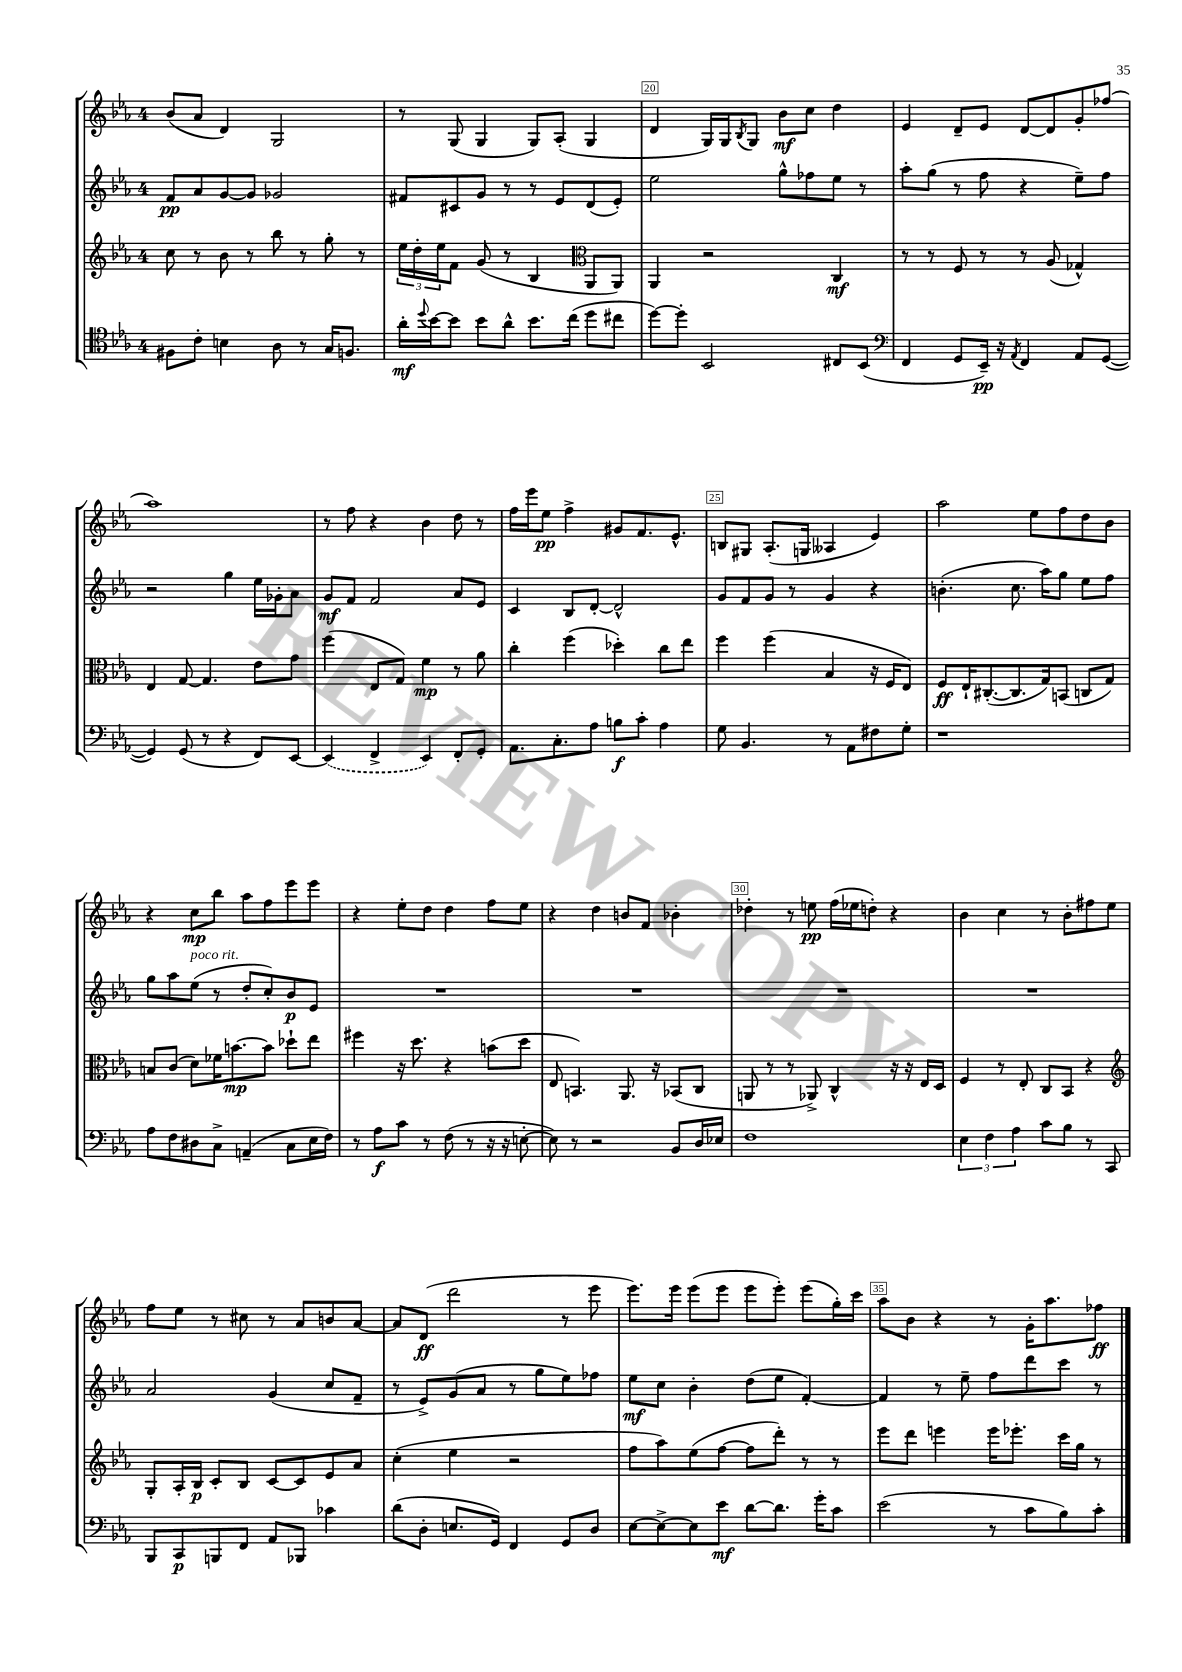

**kern	**kern	**kern	**kern
*staff4	*staff3	*staff2	*staff1
*clefC4	*clefG2	*clefG2	*clefG2
*k[b-e-a-]	*k[b-e-a-]	*k[b-e-a-]	*k[b-e-a-]
*M4/4	*M4/4	*M4/4	*M4/4
8F#	8cc	8f	(8b-
8c'	8r	8a-	8a-
4B	8b-	[8g	4d)
.	8r	8g]	.
8A-	8bb-	2g-	2G
8r	8r	.	.
16G	8gg'	.	.
8.F	.	.	.
.	8r	.	.
=	=	=	=
16a-'	24ee-	8f#	8r
.	24dd'	.	.
8qqdd	.	.	.
[16b-	.	.	.
.	24ee-	.	.
8b-]	8f	8c#	(8G
8b-	(8g	8g	4G
8a-^^	8r	8r	.
8.b-	4B-	8r	8G)
.	.	8e-	(8A-'
(16cc	.	.	.
*	*clefC3	*	*
8dd	8AA-	(8d	4G
8cc#	8AA-)	8e-')	.
=	=	=	=
[8dd)	4AA-	2ee-	4d
8dd']	.	.	.
2BB-	2r	.	16G)
.	.	.	16G
.	.	.	8qB-
.	.	.	8G
.	.	8gg^^	8b-
.	.	8ff-	8cc
8C#	4C	8ee-	4dd
(8BB-	.	8r	.
=	=	=	=
*clefF4	*	*	*
4FF	8r	8aa-'	4e-
.	8r	(8gg	.
8GG	8F	8r	8d~
16EE-~)	8r	8ff	8e-
16r	.	.	.
8qAA-	.	.	.
4FF	8r	4r	[8d
.	(8A-	.	8d]
8AA-	4G-^^)	8ee-~)	8g'
([8GG	.	8ff	(8ff-
=	=	=	=
4GG])	4E-	2r	1aa-)
(8GG	[8G	.	.
8r	4.G]	.	.
4r	.	4gg	.
8FF)	8e-	16ee-	.
.	.	16g-'	.
[8EE-	8g	8a-	.
=	=	=	=
(4EE-]	(4ff	8g	8r
.	.	8f	8ff
4FF^	8E-	2f	4r
.	8G)	.	.
4EE-)	4f	.	4b-
8FF'	8r	8a-	8dd
8GG'	8a-	8e-	8r
=	=	=	=
8.AA-	4cc'	4c	16ff
.	.	.	16eee-
.	.	.	8ee-
8.C'	.	.	.
.	(4ff	8B-	4ff^
8A-	.	[8d'	.
8B	4dd-')	2d^^]	8g#
8c'	.	.	8.f
4A-	8cc	.	.
.	.	.	8.e-^^
.	8ee-	.	.
=	=	=	=
8G	4ff	8g	8B
4.BB-	.	8f	8G#
.	(4ff	8g	(8.A-'
.	.	8r	.
.	.	.	16G
8r	4B-	4g	4A--
8AA-	.	.	.
8F#	16r	4r	4e-)
.	16F	.	.
8G'	8E-)	.	.
=	=	=	=
1r	8F	(4.b'	2aa-
.	16E-`	.	.
.	([8.C#'	.	.
.	8.C#]	8.cc	.
.	.	.	8ee-
.	16G)	16aa-)	.
.	(8BB	8gg	8ff
.	8C	8ee-	8dd
.	8G)	8ff	8b-
=	=	=	=
8A-	8B	8gg	4r
8F	(8c	8aa-	.
8D#	8d)	(8ee-	8cc
8C^	16f-	8r	8bb-
.	[8.b	.	.
(4AA~	.	8dd'	8aa-
.	8b]	8cc')	8ff
8C	8dd-`	8b-	8eee-
16E-	8ee-	8e-	8eee-
16F)	.	.	.
=	=	=	=
8r	4ff#	1r	4r
8A-	.	.	.
8c	16r	.	8ee-'
.	8.dd	.	.
8r	.	.	8dd
(8F	4r	.	4dd
8r	.	.	.
16r	(8b	.	8ff
16r	.	.	.
[8E'	8dd	.	8ee-
=	=	=	=
8E])	8E-	1r	4r
8r	4.BB)	.	.
2r	.	.	4dd
.	8.AA-	.	8b
.	.	.	8f
.	16r	.	.
8BB-	(8BB-	.	4b-'
16D	8C	.	.
16E-	.	.	.
=	=	=	=
1F	8AA	1r	4dd-'
.	8r	.	.
.	8r	.	8r
.	8AA-^)	.	8ee
.	4C^^	.	(16ff
.	.	.	16ee-
.	.	.	8dd')
.	16r	.	4r
.	16r	.	.
.	16E-	.	.
.	16D	.	.
=	=	=	=
6E-	4F	1r	4b-
6F	.	.	.
.	8r	.	4cc
6A-	.	.	.
.	8E-'	.	.
8c	8C	.	8r
8B-	8BB-	.	8b-'
8r	4r	.	8ff#
8CC	.	.	8ee-
=	=	=	=
*	*clefG2	*	*
8BBB-	8G'	2a-	8ff
8CC	16A-'	.	8ee-
.	16B-	.	.
8BBB	8c'	.	8r
8FF	8B-	.	8cc#
8AA-	[8c	(4g	8r
8BBB-	8c]	.	8a-
4c-	8e-	8cc	8b
.	8a-	8f~	[8a-
=	=	=	=
(8d	(4cc'	8r	8a-]
8D'	.	8e-^)	(8d
8.E	4ee-	(8g	2ddd
.	.	8a-	.
16GG)	.	.	.
4FF	2r	8r	.
.	.	8gg	.
8GG	.	8ee-)	8r
8D	.	8ff-	8eee-
=	=	=	=
[8E-	8ff	8ee-	8.eee-)
8E-^_	8aa-)	8cc	.
.	.	.	16eee-
8E-]	(8ee-	4b-'	(8eee-
8e-	[8ff	.	8eee-
[8d	8ff]	(8dd	8eee-
8.d]	8ddd')	8ee-	8eee-')
.	8r	[4f')	(8eee-
16g'	.	.	.
8c	8r	.	16gg')
.	.	.	16ccc
=	=	=	=
(2e-	8eee-	4f]	8aa-
.	8ddd	.	8b-
.	4eee	8r	4r
.	.	8ee-~	.
8r	16eee	8ff	8r
.	8.eee-'	.	.
8c	.	8ddd	16g'
.	.	.	8.aa-
8B-)	16ccc	8ccc	.
.	16gg	.	.
8c'	8r	8r	8ff-
==	==	==	==
*-	*-	*-	*-
